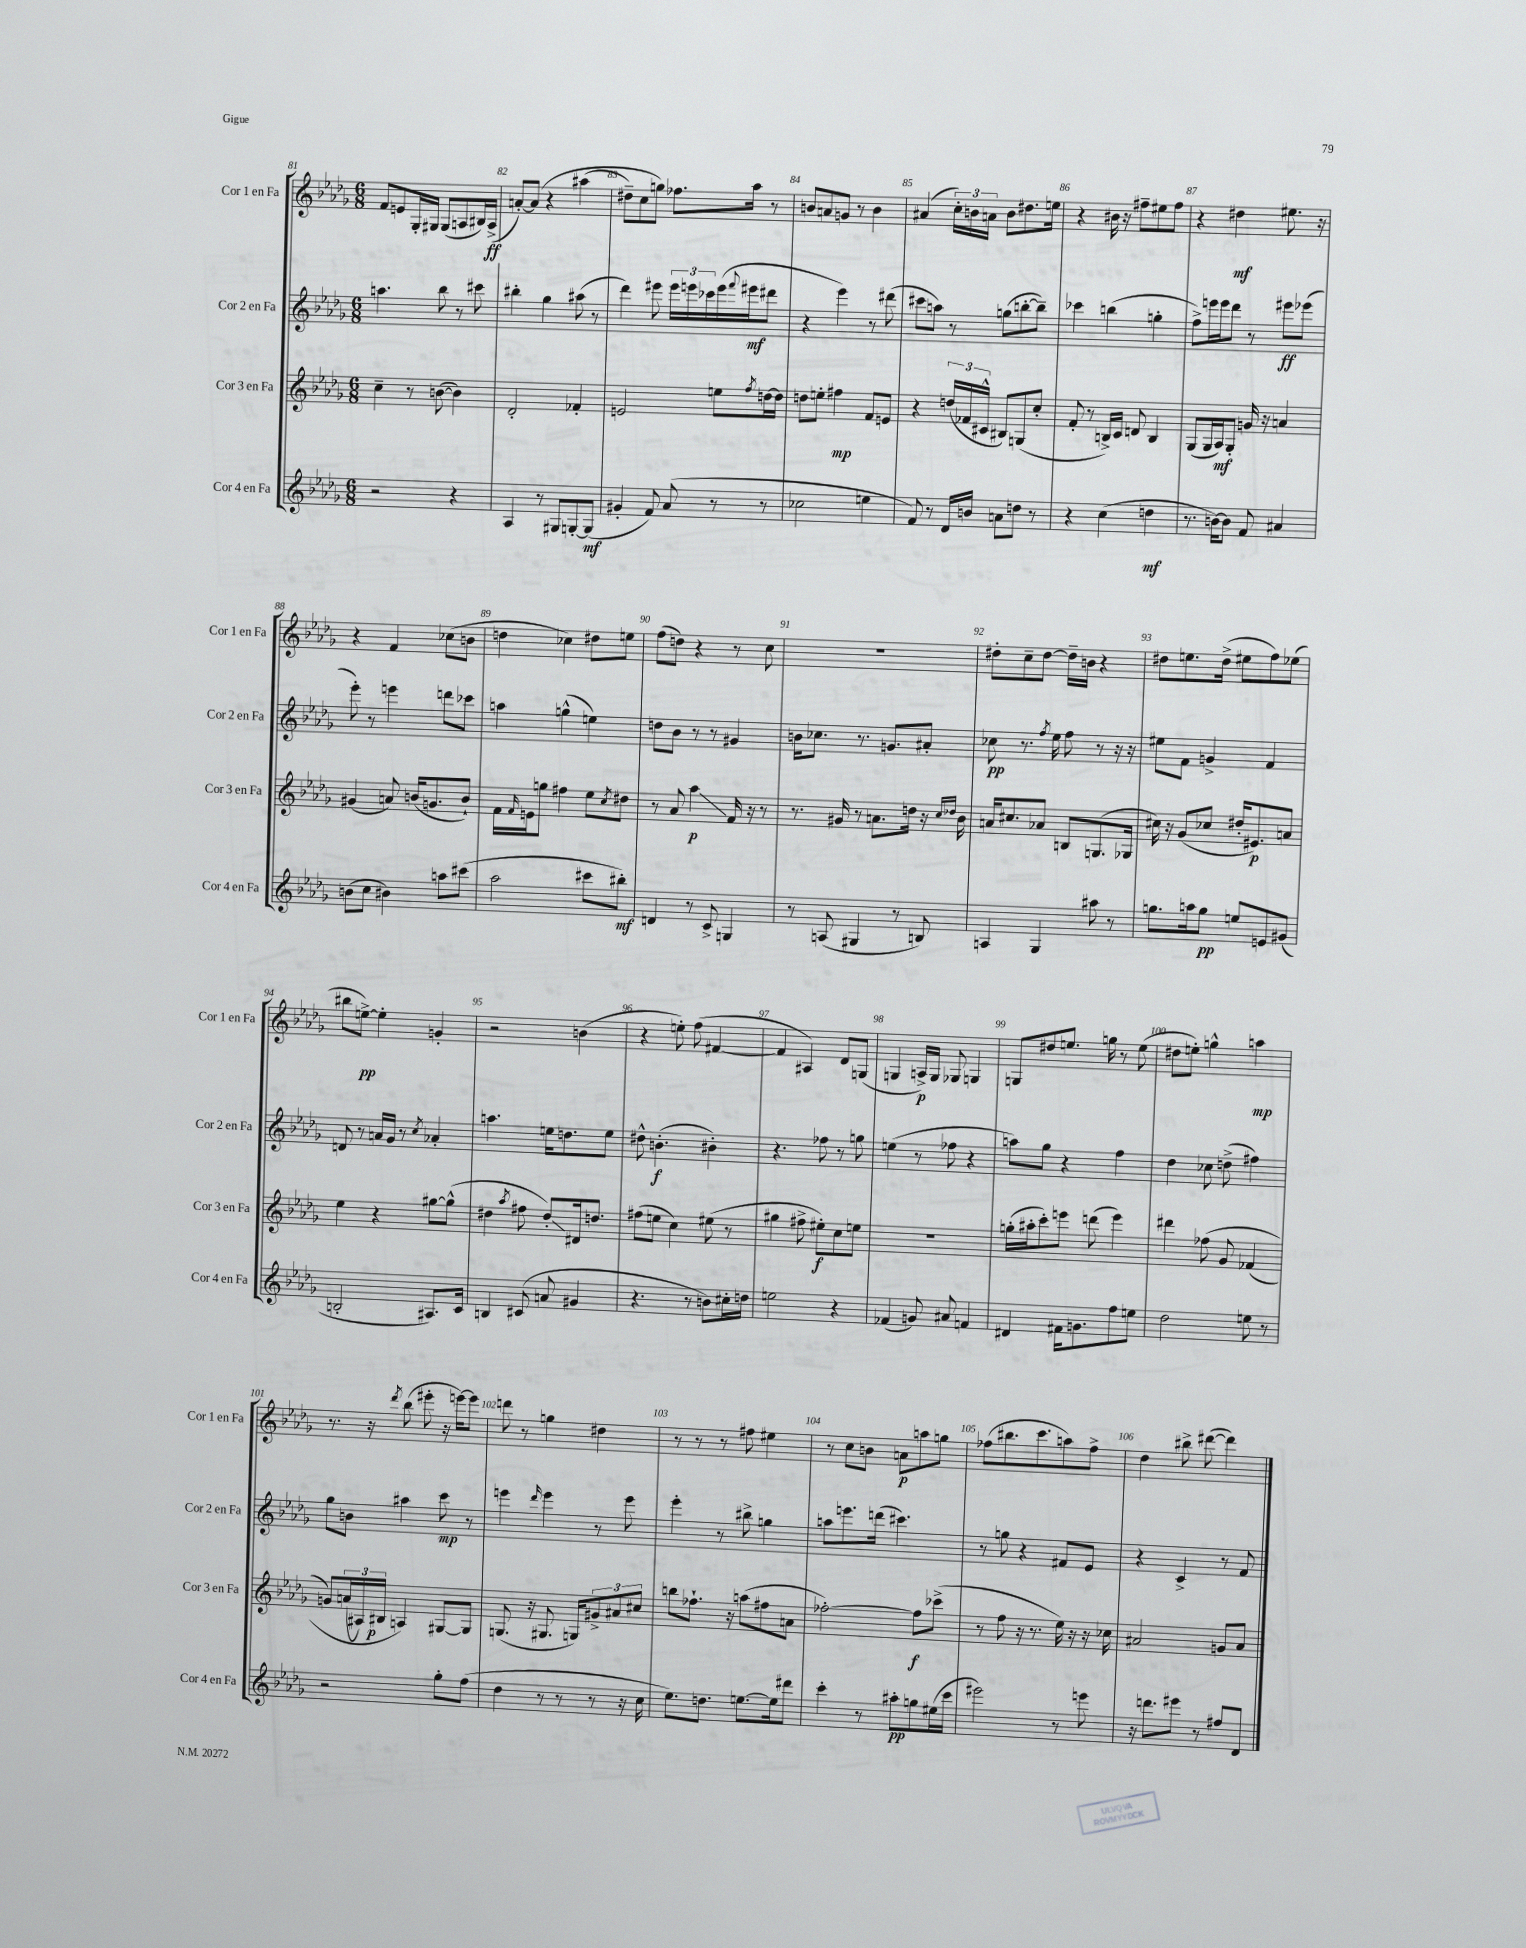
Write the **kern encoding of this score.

**kern	**kern	**kern	**kern
*staff4	*staff3	*staff2	*staff1
*clefG2	*clefG2	*clefG2	*clefG2
*k[b-e-a-d-g-]	*k[b-e-a-d-g-]	*k[b-e-a-d-g-]	*k[b-e-a-d-g-]
*M6/8	*M6/8	*M6/8	*M6/8
2r	4cc~	4.aa	8f
.	.	.	8e
.	8r	.	16G-'
.	.	.	16G#
.	([8b	8bb-	(8G#
4r	4b])	8r	8A
.	.	8ccc#	16B#)
.	.	.	(16A^
=	=	=	=
4A-	2d-'	4bb#'	[8a')
.	.	.	&(8a]
8r	.	4gg-	4r
8G#	.	.	.
[8G'	4f-'	(8aa#	(4aa#
(8G]	.	8r	.
=	=	=	=
4g#'	2e	4ddd-)	8dd#~)
.	.	.	8cc
8f)	.	8eee#	8gg&)
(8a-	.	24eee#	8.ff-
.	.	24eee	.
.	.	24ccc-	.
8r	8ee	(16eee	.
.	.	8qqfff	.
.	.	16eee#	16aa-
.	8qff	.	.
8r	[16dd	8ddd#	8r
.	16dd]	.	.
=	=	=	=
2cc-	8dd	4r	8b
.	8ee'	.	8a
.	4ff#	4eee-)	8g
.	.	.	8r
4ee	8f	8r	4b
.	8e	(8ddd#	.
=	=	=	=
8f)	4r	8ccc#	(4a#
8r	.	8aa)	.
16d-	(24dd	8r	24cc')
.	24f-	.	24b
16b	.	.	.
.	24c#^^	.	24a
8a	8B#)	(8gg	8b
8dd	(8G	[8bb'	8.dd#
8r	8cc'	8bb~])	.
.	.	.	16ee
=	=	=	=
4r	8f'	4ccc-	4r
.	8r	.	.
(4cc	16B^)	(4bb	16b#
.	16c	.	16r
.	8d	.	8ff#~
4dd	4B	4gg'	8ee#
.	.	.	8ff#
=	=	=	=
8.r	(8G-	8ff^)	4r
.	16G-	16eee	.
[16b)	16A-)	16eee	.
8b]	8G-'	8ddd-	4dd#
8f	16g	8r	.
.	16r	.	.
4a#	4a	8eee#	8.ee#
.	.	(8eee-	.
.	.	.	16r
=	=	=	=
(8b	(4g#	8eee-')	4r
8cc	.	8r	.
4b#)	8a)	4eee	4f
.	(16b	.	.
.	8.g	.	.
8aa	.	8ddd	(8cc-
(8ccc#	8b`)	8ccc-	8b
=	=	=	=
2aa-	16f	4aa	4dd
.	16qqf	.	.
.	16e	.	.
.	8gg	.	.
.	4ff#	(4gg^^	4cc-)
8ccc#	8ee-	4ee)	8dd#
.	8qcc	.	.
8bb#')	8dd#	.	8ee
=	=	=	=
4d	8r	8dd	(8ff
.	8a-	8b-	8dd)
8r	4aa-	8r	4r
8c^	.	8r	.
4G	16f	4g#	8r
.	16r	.	.
.	8r	.	8cc
=	=	=	=
8r	8.r	16b	2.r
.	.	8.cc-	.
(8A	.	.	.
.	16g#	.	.
4G#	8r	8.r	.
.	8.a	.	.
.	.	8.g	.
8r	.	.	.
.	16dd	.	.
8B)	16r	8a#'	.
.	16qqcc	.	.
.	16qqdd-	.	.
.	16b-	.	.
=	=	=	=
4A	16a	8cc-	8dd#'
.	8.cc#	.	.
.	.	8.r	8cc~
4G-	8a-	.	[8dd#
.	.	8qff	.
.	.	16ee-	.
.	8B	8ff	16dd#~]
.	.	.	16b
8aa#	(8.G	8r	4r
8r	.	16r	.
.	16G-	16r	.
=	=	=	=
8.gg	16cc#)	8ee#	8dd#
.	16r	.	.
.	(8g-	8f	8.ee
16aa	.	.	.
8gg	8cc-	4g^	.
.	.	.	(16dd#^
8ee	16dd#'	.	8ee#
.	8.e#)	.	.
8e	.	4f	8ff)
(8g#	8a	.	(8ee-
=	=	=	=
2B'	4ee-	8d	8bb#
.	.	8r	[8ee^)
.	4r	16a	4ee']
.	.	16g-	.
.	.	8r	.
.	.	8qcc	.
8.A#)	[8gg#	4a-'	4g'
.	(8gg#^^]	.	.
16c	.	.	.
=	=	=	=
4B	4dd#	4.aa	2r
.	8qaa-	.	.
(8c#	8ff#	.	.
8a	8dd#')	16ee	.
.	.	8.dd	.
4g#	16d#	.	(4b
.	8.dd	.	.
.	.	8ee	.
=	=	=	=
4.r	(8ff#	8dd#^^	4r
.	8ee	(4.b'	.
.	4cc)	.	8ee')
8r	.	.	(8ff
8b)	(8ee#	4b#')	[4f#
16cc#'	8r	.	.
16dd	.	.	.
=	=	=	=
2ee	4gg#	4.r	4f#]
.	8ff#^	.	4A#)
.	8ee#')	8ff-	.
4r	8cc	8r	8d-
.	8ee	8gg	(8G
=	=	=	=
(4f-	2.r	(4ee	4G
8g)	.	8r	16A^)
.	.	.	16G
8a#	.	8ff-	8G-
4f	.	4r	4G
=	=	=	=
4d#	(16gg'	8aa)	8G
.	16aa#'	.	.
.	8ccc')	8gg-	8dd#
16f#	8eee	4r	8.ee
8.g	.	.	.
.	(8ddd	.	.
.	.	.	16gg
8ff	4eee)	4ff	8r
8ee	.	.	(8ee
=	=	=	=
2dd-	4ddd#	4dd-	8dd#
.	.	.	8ee')
.	(8ff-	8cc-	4gg^^
.	8g-	(8dd^	.
8ee	&(4f-	4ff#)	4aa
8r	.	.	.
=	=	=	=
2r	8g)	8gg-	8.r
.	(24a	8b	.
.	24A#)	.	.
.	.	.	16r
.	24B#	.	.
.	.	.	8qddd-
.	4A&)	4aa#	(8bb-
.	.	.	8eee#'
8gg-'	[8G#	8ccc	16r
.	.	.	[16eee)
(8ff	8G#]	8r	8eee]
=	=	=	=
4dd-	(8.G	4eee	8ddd
.	.	.	8r
.	16r	.	.
.	.	16qqddd-	.
8r	8.G#	4eee	4gg
8r	.	.	.
.	16G)	.	.
8r	12g#^	8r	4dd#
.	12a#	.	.
16r	.	8eee	.
.	12cc#	.	.
16cc	.	.	.
=	=	=	=
8.ee-)	8bb	4eee-'	8r
.	8.ff-`	.	8r
8.dd	.	.	.
.	.	8r	8r
.	16r	.	.
[8.ee	(8aa	8bb#^	8ff#
.	8ff#	4gg	4ee#
16ee]	.	.	.
8ddd#	8a	.	.
=	=	=	=
4ccc'	[2ff-')	8aa	8r
.	.	8.eee	8cc
8r	.	.	8b
.	.	(16ddd	.
8aa#'	.	4.ccc#)	8a
8gg	8ff-]	.	8aa
(16ee#	(8ccc-^	.	8gg
16ccc	.	.	.
=	=	=	=
2eee#)	8r	8r	(8ff-
.	8ff	8gg	8.bb#
.	16r	4r	.
.	8.r	.	8.ccc
8r	16ee-)	8f#	8aa)
.	16r	.	.
8eee	16r	8e-	8ff-^
.	16cc-	.	.
=	=	=	=
16r	2a#	4r	4dd-
8.ddd	.	.	.
8eee#	.	4c^	8bb#^
8r	.	.	([8ddd#
8ff#	8g	8r	4ddd#])
8d-	8a#	8f	.
==	==	==	==
*-	*-	*-	*-
